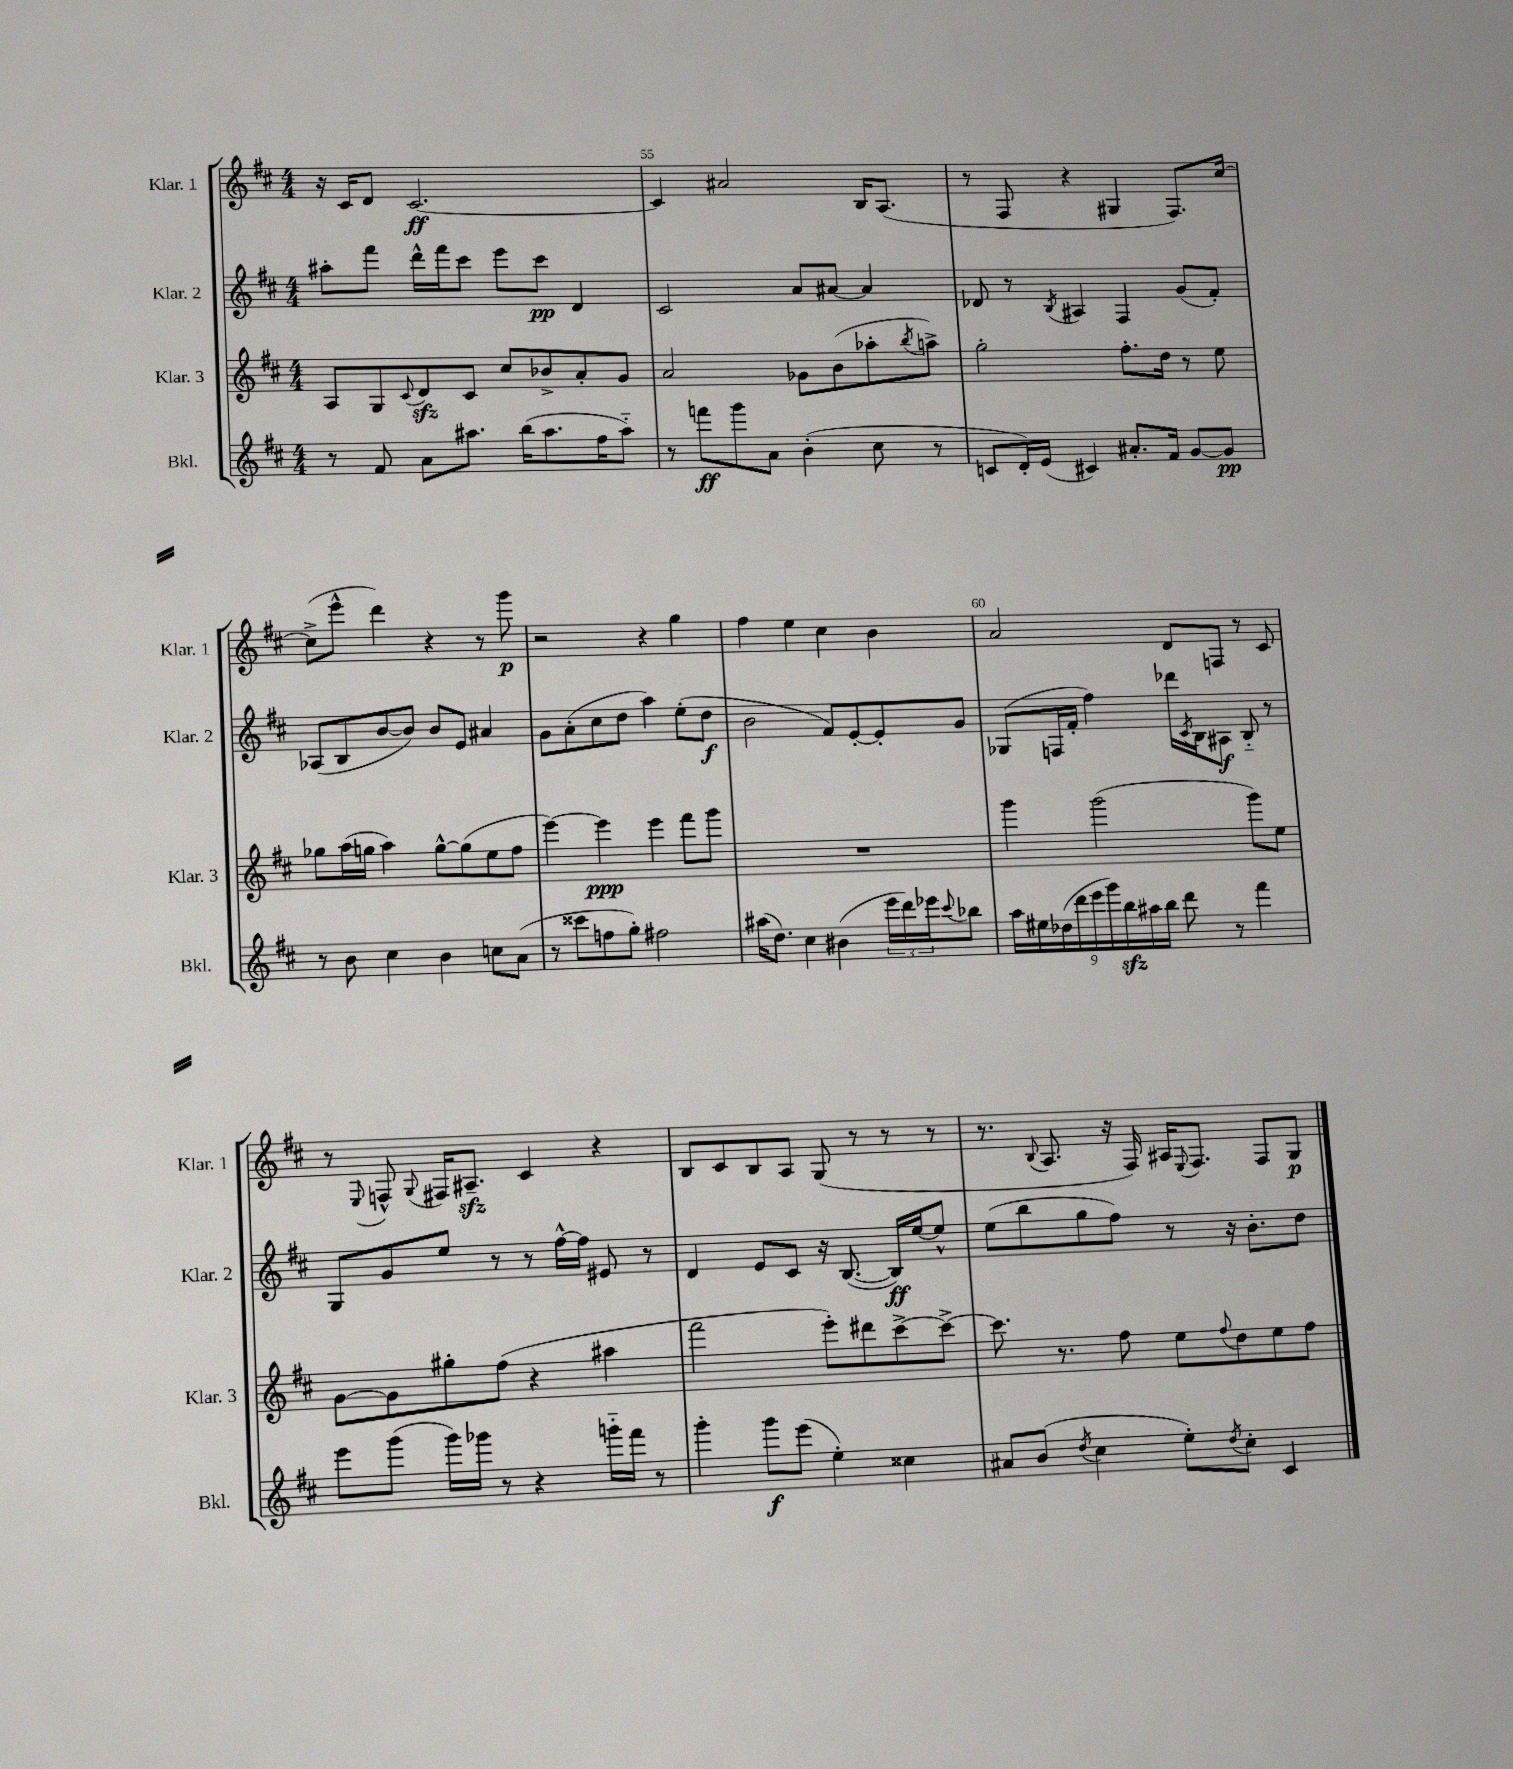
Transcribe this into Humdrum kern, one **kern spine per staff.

**kern	**dynam	**kern	**dynam	**kern	**dynam	**kern	**dynam
*part4	*part4	*part3	*part3	*part2	*part2	*part1	*part1
*staff4	*staff4	*staff3	*staff3	*staff2	*staff2	*staff1	*staff1
*I"Bkl.	*	*I"Klar. 3	*	*I"Klar. 2	*	*I"Klar. 1	*
*I'Bkl.	*	*I'Klar. 3	*	*I'Klar. 2	*	*I'Klar. 1	*
*clefG2	*	*clefG2	*	*clefG2	*	*clefG2	*
*k[f#c#]	*	*k[f#c#]	*	*k[f#c#]	*	*k[f#c#]	*
*M4/4	*	*M4/4	*	*M4/4	*	*M4/4	*
=54	=54	=54	=54	=54	=54	=54	=54
8r	.	8A/L	.	8aa#X'\L	.	16r	.
.	.	.	.	.	.	16c#/KL	.
8f#/	.	8G/	.	8fff#\J	.	8d/J	.
.	.	8qqc#/	.	.	.	.	.
8a\L	.	8dzz/	.	16ddd^^\LL	.	[2.c#/	ff
.	.	.	.	16fff#\J	.	.	.
8.aa#X\J	.	8c#/J	.	8ccc#\J	.	.	.
.	.	8cc#/L	.	8eee\L	.	.	.
(16bb\KL	.	.	.	.	.	.	.
8.aa#\	.	8b-X^/	.	8ccc#\J	pp	.	.
.	.	8a'/	.	4d/	.	.	.
16ff#\K	.	.	.	.	.	.	.
8aa#\J)	.	8g/J	.	.	.	.	.
=55	=55	=55	=55	=55	=55	=55	=55
8r	.	2a/	.	2c#/	.	4c#/]	.
8fffn\L	ff	.	.	.	.	.	.
8ggg\	.	.	.	.	.	2a#X/	.
8a\J	.	.	.	.	.	.	.
(4b'\	.	8g-X\L	.	8a/L	.	.	.
.	.	(8b\	.	[8a#X/J	.	.	.
8cc#\	.	8aa-X'\	.	4a#/]	.	16B/KL	.
.	.	.	.	.	.	(8.A/J	.
.	.	8qbb/	.	.	.	.	.
8r	.	8aan^\J)	.	.	.	.	.
=56	=56	=56	=56	=56	=56	=56	=56
8cn/L	.	2gg'\	.	8d-X/	.	8r	.
16d'/L)	.	.	.	8r	.	8F#/	.
(16e/JJ	.	.	.	.	.	.	.
.	.	.	.	8qB/	.	.	.
4c#X/)	.	.	.	4A#X/	.	4r	.
8.a#X'/L	.	8.ff#'\L	.	4F#/	.	4G#X/	.
16f#/Jk	.	16dd\Jk	.	.	.	.	.
[8g/L	.	8r	.	(8g/L	.	8.F#/L)	.
8g/J]	pp	8ee\	.	8f#'/J)	.	.	.
.	.	.	.	.	.	[16cc#/Jk	.
!!LO:LB:g=z
=57	=57	=57	=57	=57	=57	=57	=57
8r	.	8gg-X\L	.	(8A-X/L	.	(8cc#^\L]	.
8b\	.	(16aa\L	.	8B/	.	8eee^^\J	.
.	.	16ggn\JJ	.	.	.	.	.
4cc#\	.	4aa\)	.	[8b/	.	4ddd\)	.
.	.	.	.	8b/J])	.	.	.
4b\	.	[8gg^^\L	.	8b/L	.	4r	.
.	.	(8gg\]	.	8e/J	.	.	.
8ccn\L	.	8ee\	.	4a#X/	.	8r	.
(8a\J	.	8ff#\J	.	.	.	8ggg\	p
=58	=58	=58	=58	=58	=58	=58	=58
8r	.	[4eee\)	.	8g\L	.	2r	.
8ccc##X\L	.	.	.	(8a'\	.	.	.
8ffn\	.	4eee\]	ppp	8cc#\	.	.	.
8gg'\J)	.	.	.	8dd\J	.	.	.
2ff#X\	.	4eee\	.	4aa\)	.	4r	.
.	.	8fff#\L	.	(8ee'\L	.	4gg\	.
.	.	8ggg\J	.	8dd\J	f	.	.
=59	=59	=59	=59	=59	=59	=59	=59
(16aa#X\KL	.	1r	.	2b\	.	4ff#\	.
8.dd\J)	.	.	.	.	.	.	.
4cc#\	.	.	.	.	.	4ee\	.
(4b#X\	.	.	.	8f#/L)	.	4cc#\	.
.	.	.	.	[8e'/	.	.	.
24eee\LL	.	.	.	8e'/]	.	4b\	.
24ddd\)	.	.	.	.	.	.	.
24eee-X\J	.	.	.	.	.	.	.
8qqccc#/	.	.	.	.	.	.	.
8bb-X\J	.	.	.	8g/J	.	.	.
=60	=60	=60	=60	=60	=60	=60	=60
18aa\LL	.	4ggg\	.	(8G-X/L	.	2a/	.
18ee#X\	.	.	.	.	.	.	.
(18dd-X\	.	.	.	.	.	.	.
.	.	.	.	16Fn/L	.	.	.
18ddd\	.	.	.	.	.	.	.
.	.	.	.	16f#'/JJ	.	.	.
18eee\	.	.	.	.	.	.	.
.	.	(2ggg\	.	4ff#\)	.	.	.
18ggg\)	.	.	.	.	.	.	.
18bbzz\	.	.	.	.	.	.	.
18aa#X\	.	.	.	.	.	.	.
18bb\JJ	.	.	.	.	.	.	.
8ddd\	.	.	.	16ddd-X\LL	.	8d/L	.
.	.	.	.	8qc#/	.	.	.
.	.	.	.	16B\J	.	.	.
8r	.	.	.	8A#X\J	f	8Fn/J	.
4fff#\	.	8ggg\L)	.	8B/	.	8r	.
.	.	8ee\J	.	8r	.	8c#/	.
!!LO:LB:g=z
=61	=61	=61	=61	=61	=61	=61	=61
8eee\L	.	[8g\L	.	8G/L	.	8r	.
.	.	.	.	.	.	8qqE/	.
(8ggg\J	.	8g\]	.	8g/	.	8Fn^^/	.
.	.	.	.	.	.	8qqG/	.
16ggg\LL)	.	8gg#X'\	.	8ee/J	.	16F#X/KL	.
16ggg-X\JJ	.	.	.	.	.	8.A#Xzz~/J	.
8r	.	(8ff#\J	.	8r	.	.	.
4r	.	4r	.	8r	.	4c#/	.
.	.	.	.	[16ff#^^\LL	.	.	.
.	.	.	.	16ff#\JJ]	.	.	.
16gggn\LL	.	4aa#X\	.	8e#X/	.	4r	.
16fff#\JJ	.	.	.	.	.	.	.
8r	.	.	.	8r	.	.	.
=62	=62	=62	=62	=62	=62	=62	=62
4ggg'\	.	2fff#\	.	4d/	.	8B/L	.
.	.	.	.	.	.	8c#/	.
8ggg\L	f	.	.	8e/L	.	8B/	.
(8eee\J	.	.	.	8c#/J	.	8A/J	.
4ee'\)	.	8eee'\L)	.	16r	.	(8G/	.
.	.	.	.	([8.B/	.	.	.
.	.	8ddd#X\	.	.	.	8r	.
4cc##X\	.	[8ccc#^\	.	16B/LL])	ff	8r	.
.	.	.	.	[16ee/J	.	.	.
.	.	8ccc#^\J_	.	8ee^^/J]	.	8r	.
=63	=63	=63	=63	=63	=63	=63	=63
8a#X/L	.	8.ccc#\]	.	(8ee\L	.	8.r	.
(8b/J	.	.	.	8bb\	.	.	.
.	.	.	.	.	.	8qqB/	.
.	.	8.r	.	.	.	8.A/	.
8qdd/	.	.	.	.	.	.	.
4cc#\	.	.	.	8gg\	.	.	.
.	.	8ff#\	.	8ff#\J)	.	16r	.
.	.	.	.	.	.	16F#/)	.
8ee'\L)	.	8ee\L	.	8r	.	16A#X/KL	.
.	.	.	.	.	.	8qqE/	.
.	.	.	.	.	.	8.F#/J	.
8qdd/	.	8qqff#/	.	.	.	.	.
8cc#'\J	.	8dd\	.	16r	.	.	.
.	.	.	.	8.b'\L	.	.	.
4c#/	.	8ee\	.	.	.	8F#/L	.
.	.	8ff#\J	.	8dd\J	.	8G/J	p
==	==	==	==	==	==	==	==
*-	*-	*-	*-	*-	*-	*-	*-
